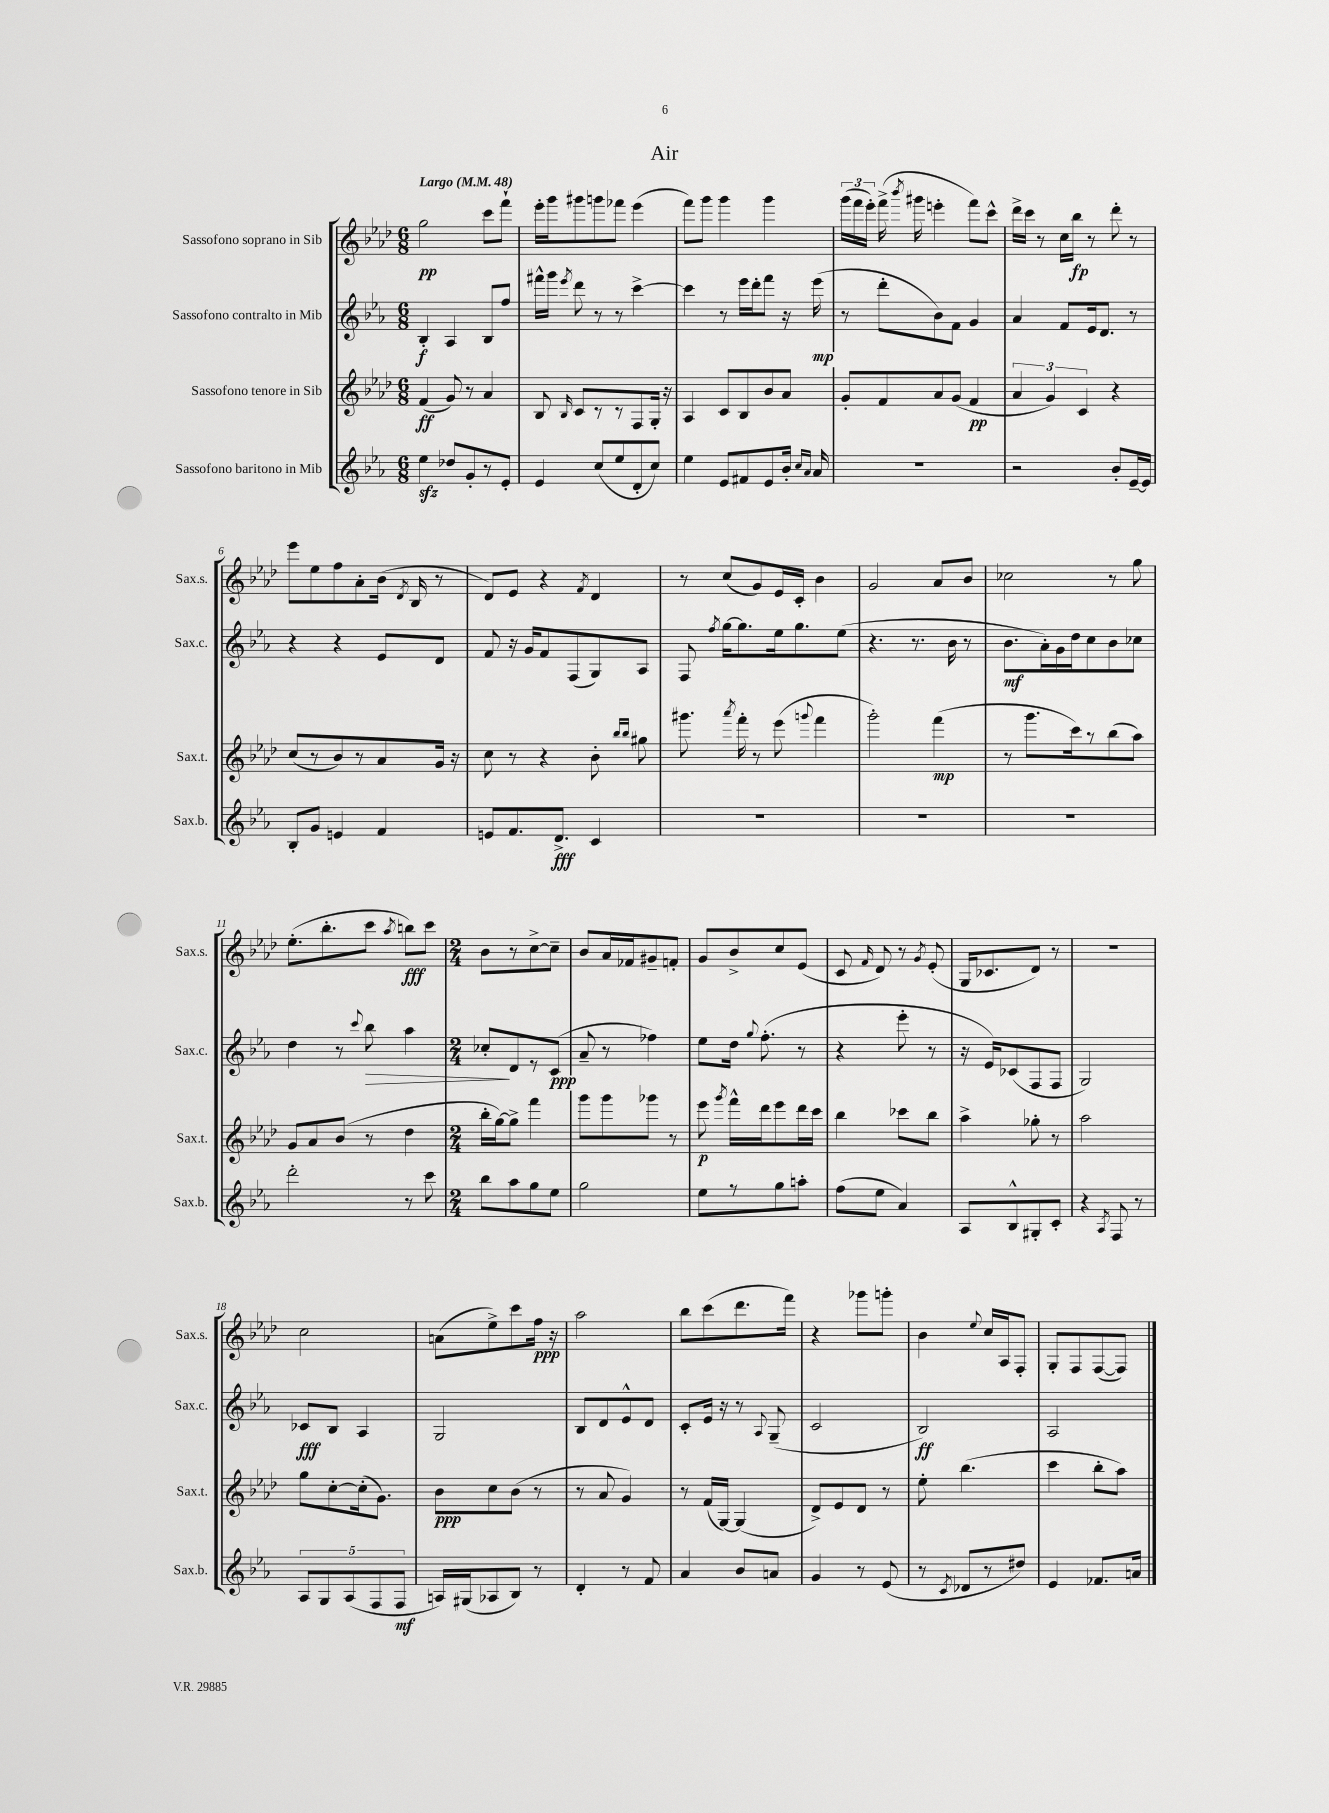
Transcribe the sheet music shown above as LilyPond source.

\header { title = "Air" }
<<
\new StaffGroup <<
\new Staff = "s0" \with { instrumentName = "Sassofono soprano in Sib" shortInstrumentName = "Sax.s." } {
    \clef treble \key aes \major \numericTimeSignature \time 6/8 \tempo "Largo" 4 = 48
    \autoBeamOff g''2\pp c'''8[ f'''8]-! |
    ees'''16[-. g'''16 gis'''8 g'''8 fes'''8] ees'''4( |
    f'''8[) g'''8] g'''4 g'''4 |
    \tuplet 3/2 { g'''16[( f'''16 ees'''16]-.) } f'''16->( \acciaccatura { bes'''8 } gis'''16 e'''4-. f'''8[) c'''8]-^ |
    des'''16[-> c'''16] r8 c''16[ bes''16]\fp r8 des'''8-. r8 |
    ees'''8[ ees''8 f''8 aes'8-. bes'16]( \acciaccatura { des'8 } bes16 r8 |
    des'8[) ees'8] r4 \acciaccatura { f'8 } des'4 |
    r8 c''8[( g'8) ees'16 c'16]-. bes'4 |
    g'2 aes'8[ bes'8] |
    ces''2 r8 g''8 |
    ees''8.[-.( bes''8.-. c'''8] \acciaccatura { aes''8 } b''8[\fff) c'''8] |
    \numericTimeSignature \time 2/4 bes'8[ r8 c''8~-> c''8]-- |
    bes'8[ aes'16 fes'16 gis'8-- f'8]-. |
    g'8[ bes'8-> c''8 ees'8]( |
    c'8 \grace { f'16 } des'8) r8 \acciaccatura { g'8 } ees'8-.( |
    g16[ ces'8. des'8]) r8 |
    r2 |
    c''2 |
    a'8[( ees''8->) c'''8 f''16]\ppp r16 |
    aes''2 |
    bes''8[ c'''8( des'''8. f'''16]) |
    r4 ges'''8[ g'''8]-. |
    bes'4 \appoggiatura { ees''8 } c''16[ aes16 f8]-. |
    g8[-. f8 f8~( f8]) \bar "|." |
}
\new Staff = "s1" \with { instrumentName = "Sassofono contralto in Mib" shortInstrumentName = "Sax.c." } {
    \clef treble \key ees \major \numericTimeSignature \time 6/8
    \autoBeamOff bes4-.\f aes4 bes8[ f''8] |
    fis'''16[-^ g'''16] \acciaccatura { ees'''8 } d'''8 r8 r8 c'''4~-> |
    c'''4 r8 ees'''16[ d'''16-. f'''8] r16 ees'''16\mp( |
    r8 d'''8[-. bes'8) f'8] g'4 |
    aes'4 f'8[ ees'16 d'8.] r8 |
    r4 r4 ees'8[ d'8] |
    f'8 r16 g'16[ f'8 f8( g8) aes8] |
    f8 \acciaccatura { f''8 } g''16[~ g''8. ees''16 g''8. ees''8]( |
    r4. r8. bes'16 r8 |
    bes'8.[\mf aes'16-.) g'16 d''16 c''8 bes'8 ces''8] |
    d''4 r8 \appoggiatura { c'''8 } bes''8\> aes''4 |
    \numericTimeSignature \time 2/4 ces''8[-.\! d'8 r8 c'8]\ppp( |
    aes'8-- r8 fes''4) |
    ees''8[ d''16] \appoggiatura { g''8 } f''8.-.( r8 |
    r4 ees'''8-. r8 |
    r16 ees'16[) ces'8( f8 f8] |
    g2) |
    ces'8[\fff bes8] aes4 |
    g2 |
    bes8[ d'8 ees'8-^ d'8] |
    c'8[-. ees'16] r16 r8 \appoggiatura { aes8 } g8--( |
    c'2 |
    bes2\ff) |
    aes2 \bar "|." |
}
\new Staff = "s2" \with { instrumentName = "Sassofono tenore in Sib" shortInstrumentName = "Sax.t." } {
    \clef treble \key aes \major \numericTimeSignature \time 6/8
    \autoBeamOff f'4\ff( g'8) r8 aes'4 |
    bes8 \grace { bes16 } c'8[ r8 r8 f8 g16]-. r16 |
    aes4 c'8[ bes8 bes'8 aes'8] |
    g'8[-. f'8 aes'8 g'8]( f'4\pp |
    \tuplet 3/2 { aes'4 g'4) c'4 } r4 |
    c''8[( r8 bes'8) r8 aes'8 g'16] r16 |
    c''8 r8 r4 bes'8-. \grace { bes''16[ bes''16] } gis''8 |
    gis'''8. \acciaccatura { aes'''8 } f'''16-. r8 ees'''8( \appoggiatura { g'''8 } f'''4 |
    g'''2-.) f'''4\mp( |
    r8 g'''8.[ c'''16) r8 bes''8( aes''8]) |
    g'8[ aes'8 bes'8]( r8 des''4 |
    \numericTimeSignature \time 2/4 bes''16[-. g''16~) g''8]-> f'''4 |
    g'''8[ g'''8 ges'''8] r8 |
    ees'''8\p \acciaccatura { g'''8 } f'''16[-^ des'''16 ees'''8 des'''16 c'''16] |
    bes''4 ces'''8[ bes''8] |
    aes''4-> ges''8-. r8 |
    aes''2 |
    g''8[ c''8~-. c''16-.( g'8.]) |
    bes'8[\ppp c''8 bes'8]( r8 |
    r8 aes'8 g'4) |
    r8 f'16[( g16]~) g4( |
    des'8[->) ees'8 des'8] r8 |
    ees''8-. bes''4.( |
    c'''4 bes''8[-. aes''8]) \bar "|." |
}
\new Staff = "s3" \with { instrumentName = "Sassofono baritono in Mib" shortInstrumentName = "Sax.b." } {
    \clef treble \key ees \major \numericTimeSignature \time 6/8
    \autoBeamOff ees''4\sfz des''8[ g'8-. r8 ees'8]-. |
    ees'4 c''8[( ees''8 d'8-. c''8]) |
    ees''4 ees'8[ fis'8 ees'8 bes'16]-. \grace { c''16[ aes'16] } aes'16 |
    R2. |
    r2 bes'8[-. ees'16~-- ees'16] |
    bes8[-. g'8] e'4 f'4 |
    e'8[ f'8. d'8.]->\fff c'4 |
    R2. |
    R2. |
    R2. |
    d'''2-. r8 c'''8 |
    \numericTimeSignature \time 2/4 bes''8[ aes''8 g''8 ees''8] |
    g''2 |
    ees''8[ r8 g''8 a''8]-. |
    f''8[( ees''8] aes'4) |
    aes8[ bes8-^ gis8-. c'8]-. |
    r4 \acciaccatura { aes8 } f8 r8 |
    \tuplet 5/4 { aes8[ g8 aes8( f8 f8]\mf } |
    a16[) gis16( aes8 bes8]) r8 |
    d'4-. r8 f'8 |
    aes'4 bes'8[ a'8] |
    g'4 r8 ees'8( |
    r8 \acciaccatura { c'8 } des'8[ r8 dis''8]) |
    ees'4 fes'8.[ a'16] \bar "|." |
}
>>
>>
